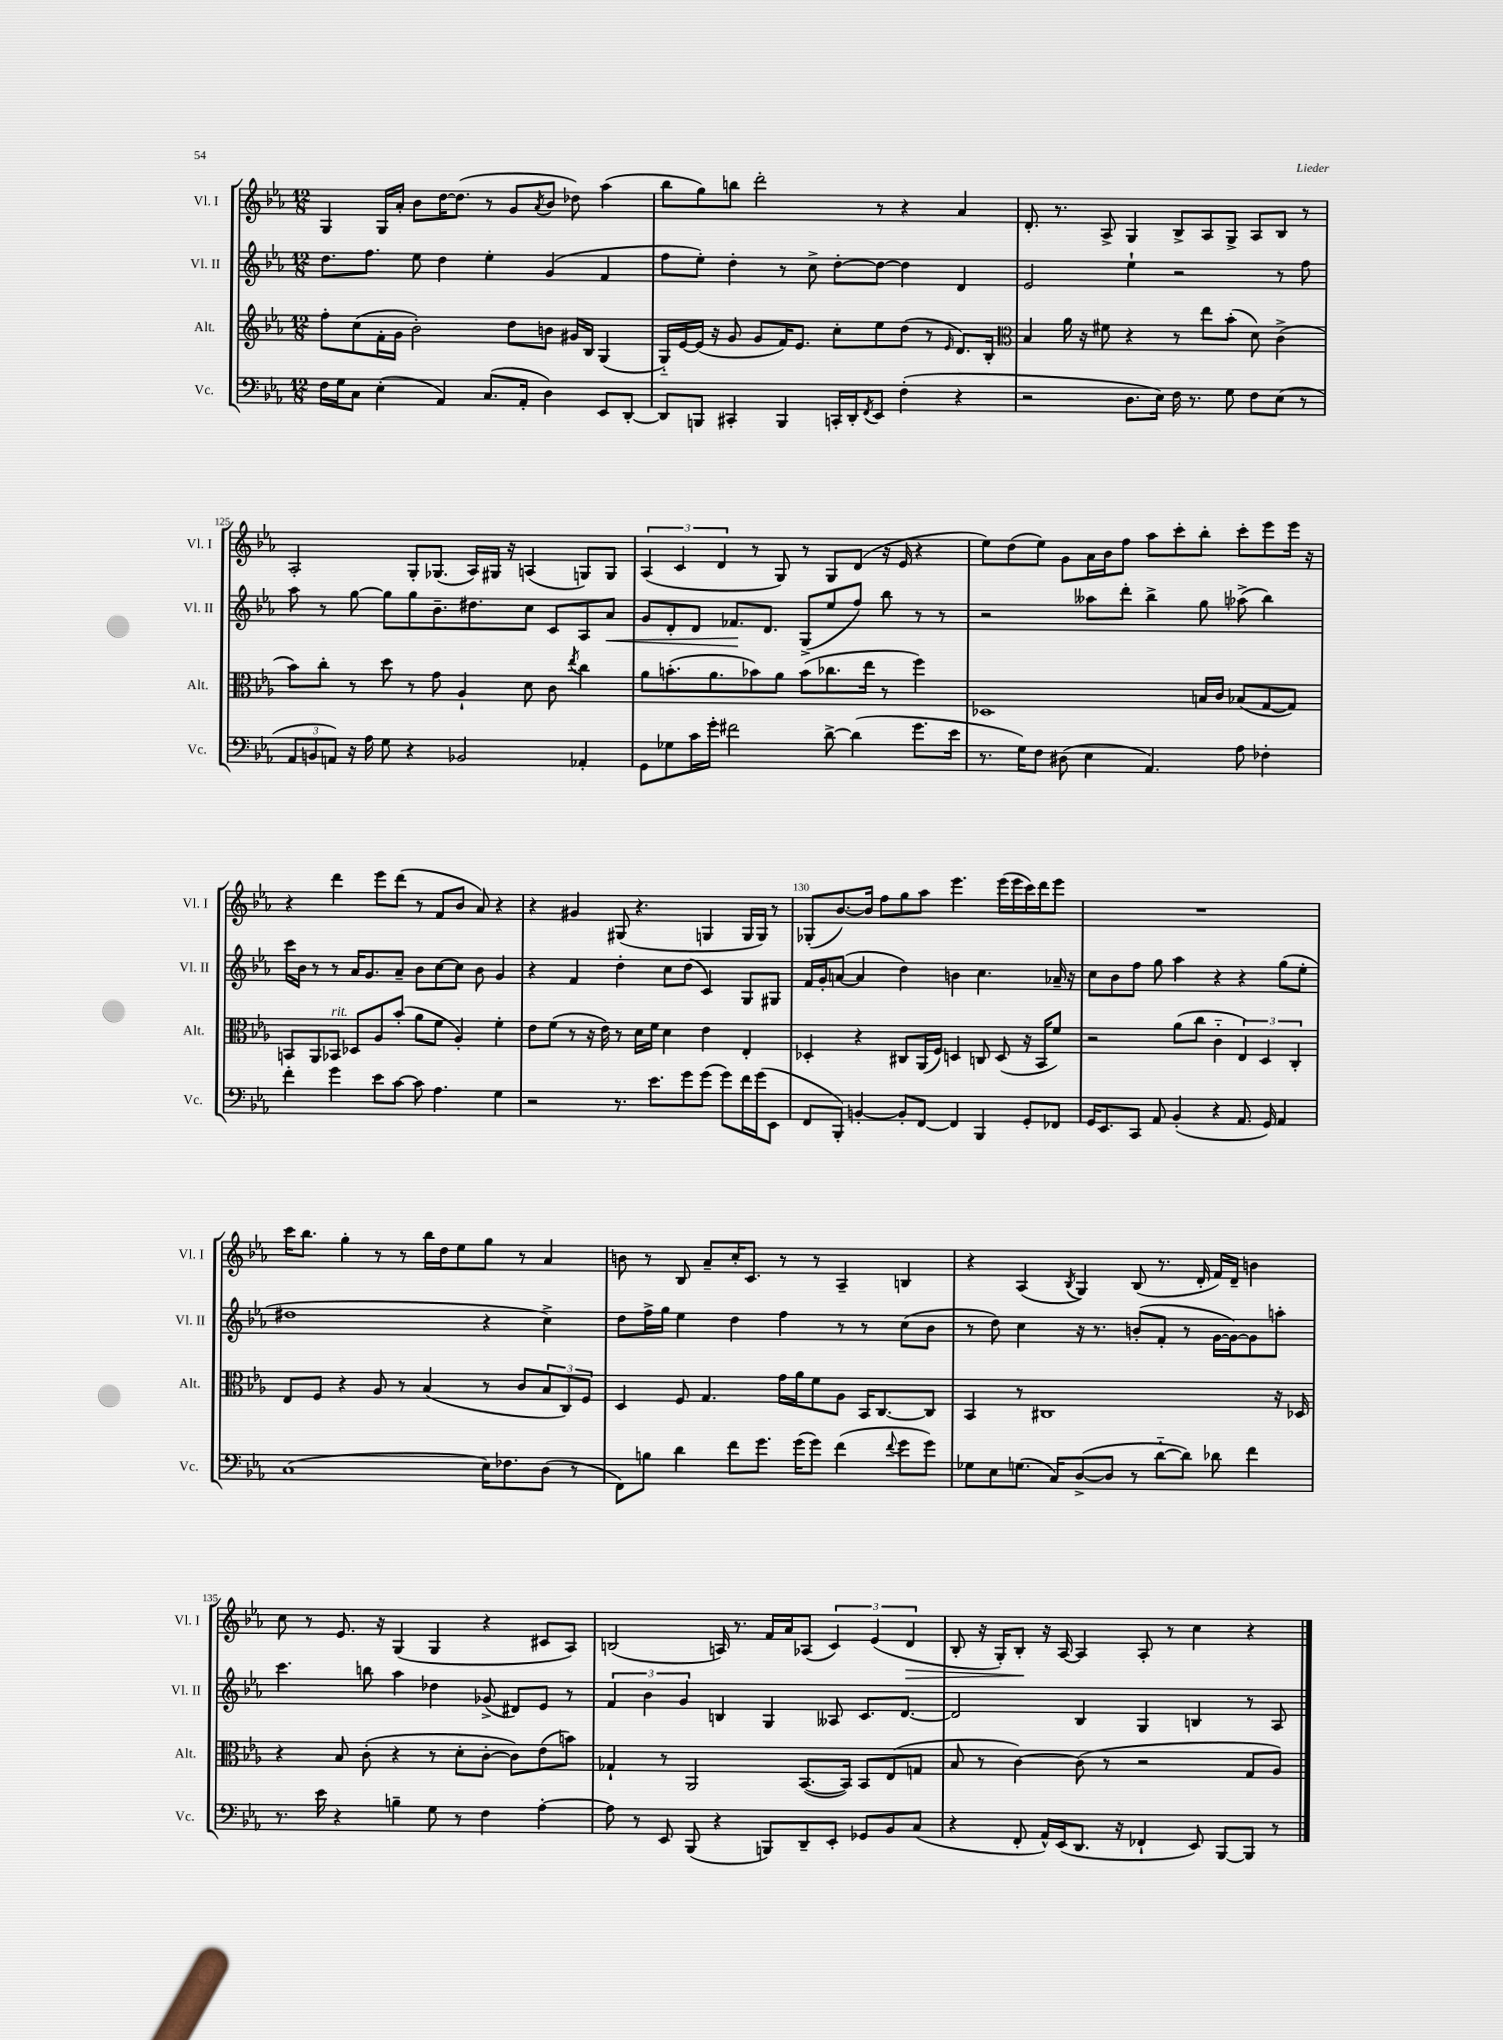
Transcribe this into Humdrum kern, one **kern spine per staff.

**kern	**kern	**kern	**dynam	**kern	**dynam
*part4	*part3	*part2	*part2	*part1	*part1
*staff4	*staff3	*staff2	*staff2	*staff1	*staff1
*I"Vc.	*I"Alt.	*I"Vl. II	*	*I"Vl. I	*
*I'Vc.	*I'Alt.	*I'Vl. II	*	*I'Vl. I	*
*clefF4	*clefG2	*clefG2	*	*clefG2	*
*k[b-e-a-]	*k[b-e-a-]	*k[b-e-a-]	*	*k[b-e-a-]	*
*M12/8	*M12/8	*M12/8	*	*M12/8	*
=122	=122	=122	=122	=122	=122
16F\LL	8ff'\L	8.dd\L	.	4G/	.
16G\J	.	.	.	.	.
8C\J	(8cc\	.	.	.	.
.	.	8.ff\J	.	.	.
(4E-'\	16f'\L	.	.	16G/LL	.
.	16g\JJ	.	.	16a-'/JJ	.
.	2b-'\)	8ee-\	.	8b-\L	.
4AA-/)	.	4dd\	.	[16dd\K	.
.	.	.	.	(8.dd\J]	.
(8.C/L	.	4ee-'\	.	8r	.
.	8dd\L	.	.	8g/L	.
16AA-'/Jk	.	.	.	.	.
.	.	.	.	8qa-/	.
4D\)	8bn\J	(4g/	.	8b-/J	.
.	16g#X/LL	.	.	8dd-X\)	.
.	16B-/JJ	.	.	.	.
8EE-/L	(4G/	4f/	.	(4aa-\	.
[8DD'/J	.	.	.	.	.
=123	=123	=123	=123	=123	=123
8DD/L]	16G/LL)	8ff\L	.	8bb-\L	.
.	[16e-/	.	.	.	.
8BBBn/J	(16e-/JJ]	8ee-'\J)	.	8gg\)	.
.	16r	.	.	.	.
4CC#X'/	8g/	4dd'\	.	8bbn\J	.
.	8g/L	.	.	2ddd'\	.
4BBB/	16f/K)	8r	.	.	.
.	8.e-/J	.	.	.	.
.	.	8cc^\	.	.	.
16CCn'/LL	8cc'\L	[8dd'\L	.	.	.
16DD'/J	.	.	.	.	.
8qFF/	.	.	.	.	.
8EE-/J	8ee-\	8dd\J_	.	8r	.
(4F'\	(8dd\J	4dd\]	.	4r	.
.	8r	.	.	.	.
.	16qqe-/	.	.	.	.
4r	8.d/L)	4d/	.	4a-/	.
.	16B-'/Jk	.	.	.	.
=124	=124	=124	=124	=124	=124
*	*clefC3	*	*	*	*
2r	4B-/	2e-/	.	8.d'/	.
.	.	.	.	8.r	.
.	16a-\	.	.	.	.
.	16r	.	.	.	.
.	8f#X\	.	.	8A-^/	.
8.D\L	4r	4ee-`\	.	4G/	.
16E-\Jk)	.	.	.	.	.
16F\	8r	2r	.	8B-^/L	.
8.r	.	.	.	.	.
.	8ee-\L	.	.	8A-/	.
8G\	(8b-'\J	.	.	8G^/J	.
8F\L	8d\)	.	.	8A-/L	.
(8E-\J	(4c^\	8r	.	8B-/J	.
8r	.	8ff\	.	8r	.
!!LO:LB:g=z
=125	=125	=125	=125	=125	=125
12AA-/L	8b-\L)	8aa-\	.	2A-'/	.
12BBn/	.	.	.	.	.
.	8cc'\J	8r	.	.	.
12AAn/J)	.	.	.	.	.
16r	8r	[8gg\	.	.	.
16A-\	.	.	.	.	.
8G\	8dd\	8gg\L]	.	.	.
4r	8r	8gg\	.	8G'/L	.
.	8g\	8.b-~\	.	(8.G-X/J	.
2BB-X/	4A-`/	.	.	.	.
.	.	8.dd#X\	.	16A-/LL)	.
.	.	.	.	16G#X/JJ	.
.	.	.	.	16r	.
.	8d\	8cc\J	.	(4An/	.
.	8c\	8c/L	.	.	.
.	8qee-/	.	.	.	.
4AA-X'/	4cc\	8A-/	.	8Gn/L)	.
!	!	!	!LO:HP:b	!	!
.	.	8a-/J	<	8G/J	.
=126	=126	=126	=126	=126	=126
8GG\L	8a-\L	8g/L	.	(6A-/	.
8G-X\	(8.bn'\	8d'/	.	.	.
.	.	.	.	6c/	.
16c\L	.	8d/J	.	.	.
16g'\JJ	8.a-\	.	.	.	.
.	.	.	.	6d/	.
2f#X\	.	8.f-X/L	.	.	.
.	8b-X\)	.	.	8r	.
.	.	8.d/J	[	.	.
.	8a-\J	.	.	8G/)	.
.	(8b-\L	(8G^/L	.	8r	.
[8d^\	8.cc-X\	8ee-/	.	8G/L	.
(4d\]	.	8ff/J)	.	(8d/J	.
.	16ee-\Jk	.	.	.	.
.	8r	8bb-\	.	16r	.
.	.	.	.	16e-/	.
8.g\L	4ff\)	8r	.	4r	.
.	.	8r	.	.	.
16e-\Jk	.	.	.	.	.
=127	=127	=127	=127	=127	=127
8.r	1D-X	2r	.	8ee-\L)	.
.	.	.	.	(8dd\	.
16G\KL)	.	.	.	.	.
8F\J	.	.	.	8ee-\J)	.
(8D#X\	.	.	.	8g\L	.
4E-\	.	8aa--X\L	.	16a-\L	.
.	.	.	.	16b-\J	.
.	.	8ddd'\J	.	8ff\J	.
4.AA-/)	.	4bb-^\	.	8aa-\L	.
.	.	.	.	8ccc'\	.
.	16Bn/LL	8gg\	.	8bb-'\J	.
.	16c/JJ	.	.	.	.
8A-\	(8B-X/L	(8aa-X^\	.	8ccc'\L	.
4F-X'\	[8G/	4bb-\)	.	8eee-\	.
.	8G/J])	.	.	16eee-\Jk	.
.	.	.	.	16r	.
!!LO:LB:g=z
=128	=128	=128	=128	=128	=128
4f'\	8BBn/L	16ccc\LL	.	4r	.
.	.	16b-\JJ	.	.	.
.	8AA-/	8r	.	.	.
!	!LO:TX:a:i:t=rit.	!	!	!	!
4g\	8BB-X/J	8r	.	4ddd\	.
.	8D-X/L	16a-/KL	.	.	.
.	.	8.g/	.	.	.
8e-\L	8A-/	.	.	8eee-\L	.
[8c\J	(8b-'/J	8a-~/J	.	(8ddd\J	.
8c\]	8a-\L	8b-\L	.	8r	.
4.A-\	8f\J	[8cc\	.	8f/L	.
.	4A-'/)	8cc\J]	.	8b-/J	.
.	.	8b-\	.	8a-/)	.
4G\	4f'\	4g/	.	4r	.
=129	=129	=129	=129	=129	=129
2r	8e-\L	4r	.	4r	.
.	(8f\J	.	.	.	.
.	8r	4f/	.	4g#X/	.
.	16r	.	.	.	.
.	16e-\)	.	.	.	.
8.r	8r	4dd'\	.	(8G#X/	.
.	16d\LL	.	.	4.r	.
8.e-\L	16f\JJ	.	.	.	.
.	4d\	8cc\L	.	.	.
8g\	.	(8dd\J	.	.	.
(8g\J	4e-\	4c/)	.	4Gn/	.
8g\L)	.	.	.	.	.
16f\L	4E-'/	8G/L	.	16G/LL	.
(16g\J	.	.	.	16G/JJ)	.
8EE-\J	.	8G#X/J	.	8r	.
=130	=130	=130	=130	=130	=130
8FF/L	4D-X'/	16f/LL	.	(8G-X'/L	.
.	.	16g'/J	.	.	.
8BBB-'/J)	.	([8an/J	.	[8.b-/)	.
[4BBn'/	4r	4a/]	.	.	.
.	.	.	.	16b-/Jk]	.
.	.	.	.	8ff\L	.
8BB'/L]	8C#X/L	4dd\)	.	8gg\	.
[8FF/J	(16AA-/L	.	.	8aa-\J	.
.	16F/JJ)	.	.	.	.
4FF/]	4Dn/	4bn\	.	4.eee-\	.
4BBB-/	8Cn/	4.cc\	.	.	.
.	(8D/	.	.	(16eee-\LL	.
.	.	.	.	16eee-\	.
8GG'/L	16r	.	.	16ccc\)	.
.	16BB-/KL	.	.	16ddd\J	.
8FF-X/J	8f/J)	16a-X~/	.	8eee-\J	.
.	.	16r	.	.	.
=131	=131	=131	=131	=131	=131
16GG/KL	2r	8cc\L	.	1.r	.
8.EE-/	.	.	.	.	.
.	.	8b-\	.	.	.
8CC/J	.	8ff\J	.	.	.
8AA-/	.	8gg\	.	.	.
(4BB-'/	(8a-\L	4aa-\	.	.	.
.	8cc\J	.	.	.	.
4r	4c\	4r	.	.	.
8.AA-/	6E-/)	4r	.	.	.
.	6D/	.	.	.	.
16GG/)	.	.	.	.	.
4AA-/	.	(8gg\L	.	.	.
.	6C'/	.	.	.	.
.	.	8ee-'\J	.	.	.
!!LO:LB:g=z
=132	=132	=132	=132	=132	=132
(1C	8E-/L	1dd#X	.	16ccc\KL	.
.	.	.	.	8.bb-\J	.
.	8F/J	.	.	.	.
.	4r	.	.	4gg'\	.
.	8A-/	.	.	8r	.
.	8r	.	.	8r	.
.	(4B-/	.	.	16bb-\LL	.
.	.	.	.	16dd\J	.
.	.	.	.	8ee-\	.
16E-\KL)	8r	4r	.	8gg\J	.
8.F-X\	.	.	.	.	.
.	8c/L	.	.	8r	.
(8D\J	12B-/	4cc^\)	.	4a-/	.
.	12C/)	.	.	.	.
8r	.	.	.	.	.
.	12F/J	.	.	.	.
=133	=133	=133	=133	=133	=133
8FF\L)	4D/	8dd\L	.	8bn\	.
8Bn\J	.	16ff^\L	.	8r	.
.	.	16gg\JJ	.	.	.
4d\	8F/	4ee-\	.	8B-/	.
.	4.G/	.	.	8a-~/L	.
8f\L	.	4dd\	.	16cc'/K	.
.	.	.	.	8.c/J	.
8.g\J	.	.	.	.	.
.	16g\LL	4ff\	.	8r	.
(16g\KL	16a-\J	.	.	.	.
8g\J)	8f\	.	.	8r	.
(4f\	8A-\J	8r	.	4A-~/	.
.	16BB-/KL	8r	.	.	.
.	[8.C/	.	.	.	.
8qqf/	.	.	.	.	.
8g\L	.	(8cc\L	.	4Bn/	.
8g\J)	8C/J]	8b-\J	.	.	.
=134	=134	=134	=134	=134	=134
8G-X\L	4BB-/	8r	.	4r	.
8E-\	.	8dd\)	.	.	.
(8.Gn\J	8r	4cc\	.	(4A-/	.
.	1C#X	.	.	.	.
16C/KL)	.	.	.	.	.
.	.	.	.	8qB-/	.
([8D^/	.	16r	.	4G/)	.
.	.	8.r	.	.	.
8D/J]	.	.	.	.	.
8r	.	(8bn'/L	.	(8B-/	.
[8d\L	.	8f'/J	.	8.r	.
8d\J])	.	8r	.	.	.
.	.	.	.	16d'/	.
8d-X\	.	[16g\LL	.	16f/LL)	.
.	.	16g\J_)	.	16d~/JJ	.
4f\	.	8g\]	.	4bn\	.
.	16r	8aan'\J	.	.	.
.	16D-X/	.	.	.	.
!!LO:LB:g=z
=135	=135	=135	=135	=135	=135
8.r	4r	4.ccc\	.	8cc\	.
.	.	.	.	8r	.
16e-\	.	.	.	.	.
4r	8B-/	.	.	8.e-/	.
.	(8c'\	8bbn\	.	.	.
.	.	.	.	16r	.
4Bn~\	4r	4aa-\	.	(4G/	.
8G\	8r	4dd-X\	.	4G/	.
8r	8d'\L	.	.	.	.
4F\	[8c'\J	(8g-X^/	.	4r	.
.	8c\L])	8d#X/L)	.	.	.
[4A-'\	(8e-\	8e-/J	.	8c#X/L	.
.	8bn\J)	8r	.	8A-/J)	.
=136	=136	=136	=136	=136	=136
8A-\]	4G-X`/	6f/	.	(2Bn/	.
8r	.	.	.	.	.
.	.	6b-\	.	.	.
8EE-/	8r	.	.	.	.
.	.	6g/	.	.	.
(8BBB-/	2AA-/	.	.	.	.
4r	.	4Bn/	.	16An/)	.
.	.	.	.	8.r	.
8BBBn/L)	.	4G/	.	16f/LL	.
.	.	.	.	16a-/J	.
8DD~/	([8.BB-/L	.	.	(8A-X/J	.
8EE-'/J	.	8A--X/	.	6c/)	.
.	16BB-/Jk])	.	.	.	.
8GG-X/L	8BB-/L	8.c/L	.	.	.
.	.	.	.	(6e-/	.
8BB-/	(8E-/	.	.	.	.
.	.	[8.d/J	.	.	.
!	!	!	!	!	!LO:HP:b
.	.	.	.	6d/	>
(8C/J	8Gn/J	.	.	.	.
=137	=137	=137	=137	=137	=137
4r	8B-/	2d/]	.	8B-'/	.
.	8r	.	.	16r	.
.	.	.	.	16G'/KL)	.
8FF'/	[4c\)	.	.	8B-'/J	.
16AA-^^/LL)	.	.	.	16r	]
(16EE-/J	.	.	.	[16A-/	.
8.DD/J	(8c\]	4B-/	.	4A-/]	.
.	8r	.	.	.	.
16r	.	.	.	.	.
4FF-X`/	2r	4G/	.	8A-'/	.
.	.	.	.	8r	.
8EE-/)	.	4Bn/	.	4cc\	.
[8BBB-/L	.	.	.	.	.
8BBB-/J]	8G/L	8r	.	4r	.
8r	8A-/J)	8A-/	.	.	.
==	==	==	==	==	==
*-	*-	*-	*-	*-	*-
